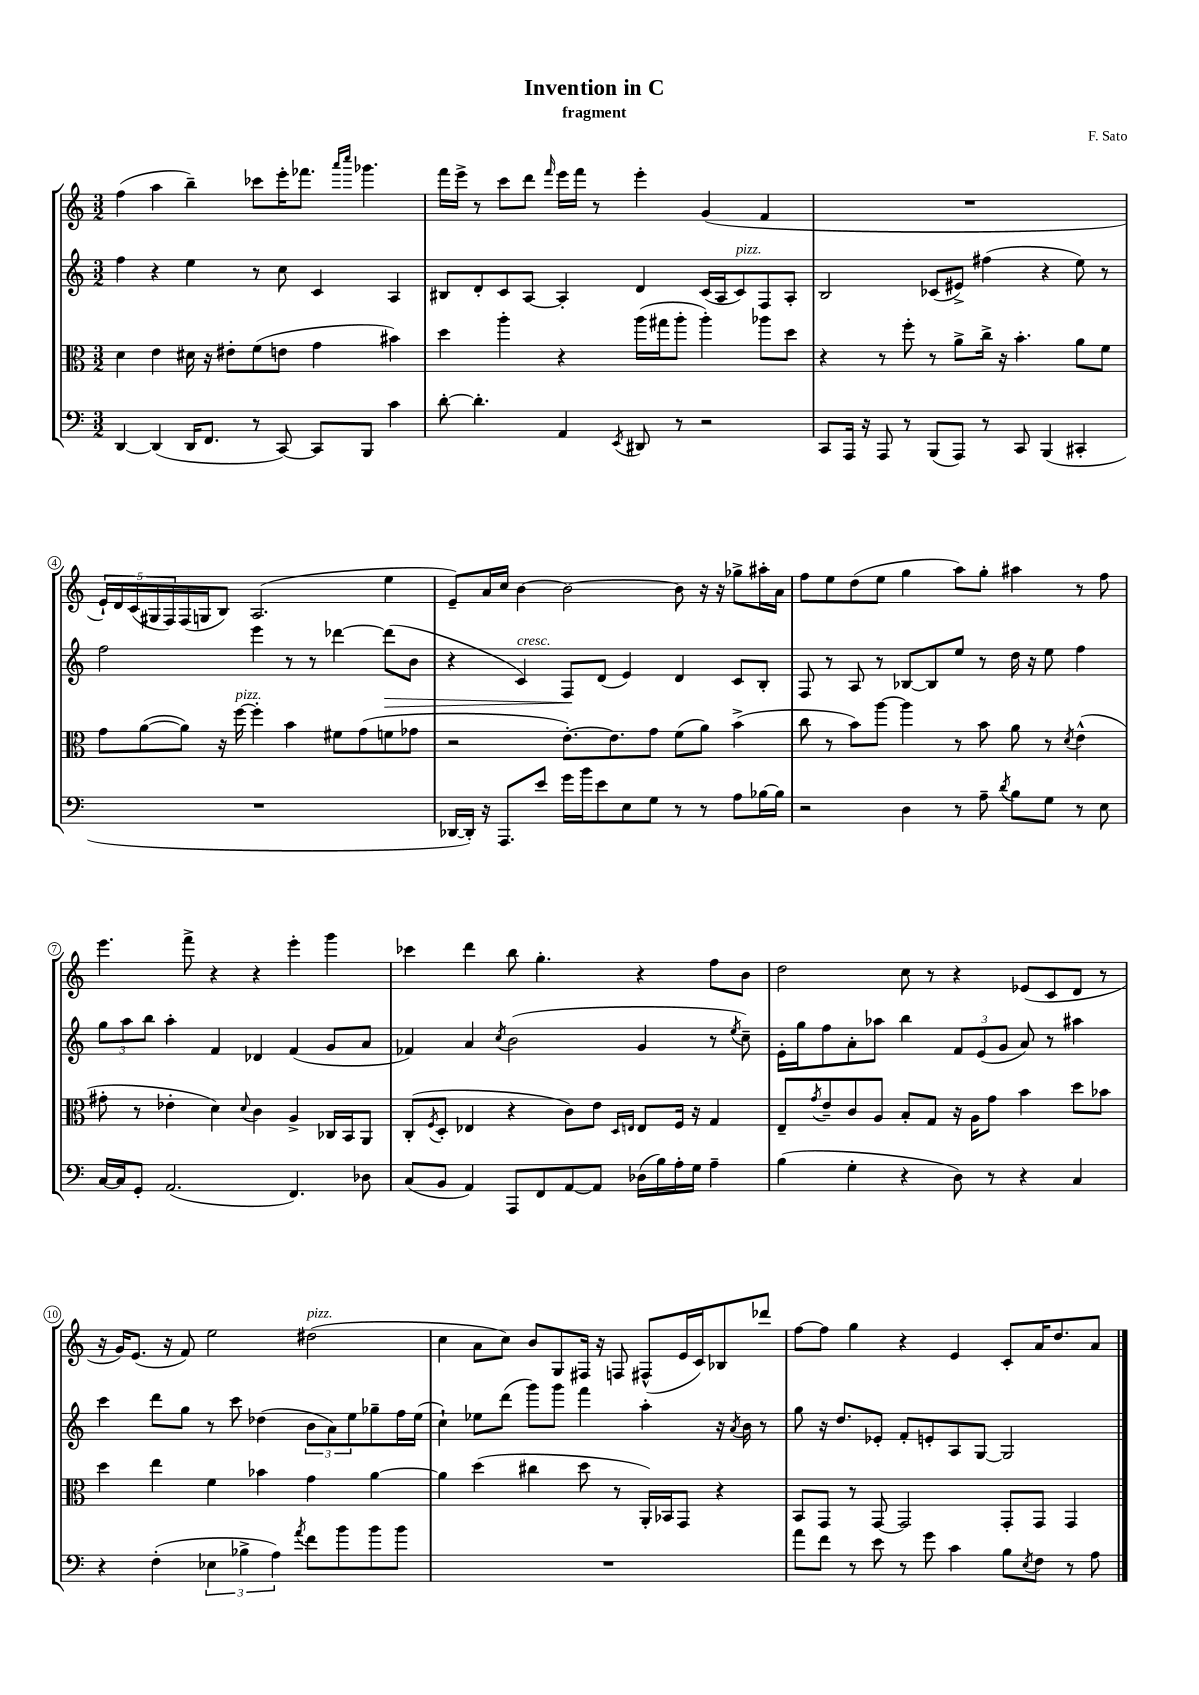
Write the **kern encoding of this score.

**kern	**kern	**kern	**dynam	**kern
*part4	*part3	*part2	*part2	*part1
*staff4	*staff3	*staff2	*staff2	*staff1
*clefF4	*clefC3	*clefG2	*	*clefG2
*k[]	*k[]	*k[]	*	*k[]
*M3/2	*M3/2	*M3/2	*	*M3/2
=1	=1	=1	=1	=1
[4DD/	4d\	4ff\	.	(4ff\
(4DD/]	4e\	4r	.	4aa\
16DD/KL	16d#X\	4ee\	.	4bb~\)
8.FF/J	16r	.	.	.
.	8e#X'\L	.	.	.
8r	(8f\	8r	.	8ccc-X\L
[8CC/)	8en\J	8cc\	.	16eee'\K
.	.	.	.	8.fff-X\J
8CC/L]	4g\	4c/	.	.
.	.	.	.	16qqaaa/LL
.	.	.	.	16qqcccc/JJ
8BBB/J	.	.	.	4.ggg-X\
4c\	4b#X\)	4A/	.	.
=2	=2	=2	=2	=2
[8d'\	4dd\	8B#X/L	.	16fff\LL
.	.	.	.	16eee^\JJ
4.d'\]	.	8d'/	.	8r
.	4aa'\	8c/	.	8ccc\L
.	.	[8A/J	.	8ddd\J
.	.	.	.	16qqfff/
4AA/	4r	4A'/]	.	16eee\LL
.	.	.	.	16fff\JJ
.	.	.	.	8r
8qEE/	.	.	.	.
8DD#X/	(16aa\LL	4d/	.	4eee'\
.	16gg#X\J	.	.	.
8r	8aa'\J	.	.	.
2r	4aa'\)	(16c/LL	.	(4g/
.	.	16A/J	.	.
!	!	!LO:TX:a:i:t=pizz.	!	!
.	.	8c/)	.	.
.	8aa-X\L	8F/	.	4f/
.	8dd\J	8A'/J	.	.
=3	=3	=3	=3	=3
8CC/L	4r	2B/	.	1.r
16AAA/Jk	.	.	.	.
16r	.	.	.	.
8AAA/	8r	.	.	.
8r	8ff'\	.	.	.
(8BBB/L	8r	(8c-X/L	.	.
8AAA/J)	8a^\L	8e#X^/J)	.	.
8r	16cc^\Jk	(4ff#X\	.	.
.	16r	.	.	.
8CC/	4.b'\	.	.	.
(4BBB/	.	4r	.	.
4CC#X'/	8a\L	8ee\)	.	.
.	8f\J	8r	.	.
!!LO:LB:g=z
=4	=4	=4	=4	=4
1.r	8g\L	2ff\	.	20e`/LL)
.	.	.	.	20d/
.	.	.	.	(20c/
.	([8a\	.	.	.
.	.	.	.	20G#X/
.	.	.	.	20F/)
.	8a\J])	.	.	(16F/
.	.	.	.	16Gn/J
.	16r	.	.	8B/J)
!	!LO:TX:a:i:t=pizz.	!	!	!
.	[16ff\	.	.	.
.	4ff'\]	4eee\	.	(2.A/
.	4b\	8r	.	.
.	.	8r	.	.
.	8f#X\L	[4ddd-X\	.	.
.	(8g\	.	.	.
!	!	!	!LO:HP:b	!
.	8fn\	(8ddd-\L]	>	4ee\
.	8g-X\J	8b\J	.	.
=5	=5	=5	=5	=5
[16DD-X/LL	2r	4r	.	8e~/L)
16DD-'/JJ])	.	.	.	.
16r	.	.	.	16a/L
8.AAA/L	.	.	.	16cc/JJ
!	!	!LO:TX:a:i:t=cresc.	!	!
.	.	4c/)	.	[4b\
8e/J	.	.	.	.
16g\LL	[8.e'\L)	8F/L	.	2b\_
16b\J	.	.	.	.
8e\	.	(8d/J	]	.
.	8.e\]	.	.	.
8E\	.	4e/)	.	.
8G\J	8g\J	.	.	.
8r	(8f\L	4d/	.	8b\]
8r	8a\J)	.	.	16r
.	.	.	.	16r
8A\L	(4b^\	8c/L	.	8gg-X^\L
[16B-X\L	.	8B'/J	.	16aa#X'\L
16B-\JJ]	.	.	.	16a\JJ
=6	=6	=6	=6	=6
2r	8cc\	8F/	.	8ff\L
.	8r	8r	.	8ee\
.	8b\L)	8A/	.	(8dd\
.	[8aa\J	8r	.	8ee\J
4D\	4aa\]	[8B-X/L	.	4gg\
.	.	8B-/]	.	.
8r	8r	8ee/J	.	8aa\L)
8A~\	8b\	8r	.	8gg'\J
8qd/	.	.	.	.
8B\L	8a\	16dd\	.	4aa#X\
.	.	16r	.	.
8G\J	8r	8ee\	.	.
.	8qd/	.	.	.
8r	(4e^^\	4ff\	.	8r
8E\	.	.	.	8ff\
!!LO:LB:g=z
=7	=7	=7	=7	=7
[16C/LL	8g#X'\	12gg\L	.	4.eee\
16C/J]	.	.	.	.
.	.	12aa\	.	.
8GG'/J	8r	.	.	.
.	.	12bb\J	.	.
(2.AA/	4e-X'\	4aa'\	.	.
.	.	.	.	8fff^\
.	4d\)	4f/	.	4r
.	8qqd/	.	.	.
.	4c\	4d-X/	.	4r
4.FF/)	4A^/	(4f/	.	4eee'\
.	16C-X/LL	8g/L	.	4ggg\
.	16BB/J	.	.	.
8D-X\	8AA/J	8a/J	.	.
=8	=8	=8	=8	=8
(8C/L	(8C'/L	4f-X/)	.	4ccc-X\
.	8qF/	.	.	.
8BB/J	8D'/J	.	.	.
4AA/)	4E-X/	4a/	.	4ddd\
.	.	8qcc/	.	.
8AAA/L	4r	(2b\	.	8bb\
8FF/	.	.	.	4.gg'\
[8AA/	8c\L)	.	.	.
8AA/J]	8e\J	.	.	.
.	16qqD/LL	.	.	.
.	16qqEn/JJ	.	.	.
(16D-X\LL	8E/L	4g/	.	4r
16B\)	.	.	.	.
16A'\	16F/Jk	.	.	.
16G\JJ	16r	.	.	.
4A~\	4G/	8r	.	8ff\L
.	.	8qee/	.	.
.	.	8cc~\)	.	8b\J
=9	=9	=9	=9	=9
(4B\	8E~/L	16e'\LL	.	2dd\
.	.	16gg\J	.	.
.	8qg/	.	.	.
.	8e~/	8ff\	.	.
4G'\	8c/	8a'\	.	.
.	8A/J	8aa-X\J	.	.
4r	8B'/L	4bb\	.	8cc\
.	8G/J	.	.	8r
8D\)	16r	12f/L	.	4r
.	16A\KL	.	.	.
.	.	(12e/	.	.
8r	8g\J	.	.	.
.	.	12g/J	.	.
4r	4b\	8a/)	.	(8e-X/L
.	.	8r	.	8c/
4C/	8dd\L	4aa#X\	.	8d/J
.	8b-X\J	.	.	8r
!!LO:LB:g=z
=10	=10	=10	=10	=10
4r	4dd\	4ccc\	.	16r
.	.	.	.	16g/KL)
.	.	.	.	(8.e/J
(4F'\	4ee\	8ddd\L	.	.
.	.	.	.	16r
.	.	8gg\J	.	8f/)
6E-X\	4f\	8r	.	2ee\
.	.	8ccc\	.	.
6B-X^\	.	.	.	.
.	4b-X\	(4dd-X\	.	.
6A\)	.	.	.	.
8qa/	.	.	.	.
!	!	!	!	!LO:TX:a:i:t=pizz.
8f\L	4g\	12b\L	.	(2dd#X\
.	.	12a\)	.	.
8b\	.	.	.	.
.	.	12ee\	.	.
8b\	[4a\	8gg-X~\	.	.
8b\J	.	16ff\L	.	.
.	.	(16ee\JJ	.	.
=11	=11	=11	=11	=11
1.r	4a\]	4cc`\)	.	4cc\
.	(4dd\	8ee-X\L	.	8a\L
.	.	(8ddd\J	.	8cc\J)
.	4cc#X\	8ggg\L)	.	8b/L
.	.	8ggg\J	.	8G/
.	8dd\	4fff\	.	16F#X/Jk
.	.	.	.	16r
.	8r	.	.	8Fn/
.	16AA'/LL)	4aa'\	.	(8F#X^^/L
.	16BB-X/J	.	.	.
.	8GG/J	.	.	16e/L
.	.	.	.	16c/J)
.	4r	16r	.	8B-X/
.	.	8qa/	.	.
.	.	16b\	.	.
.	.	8r	.	8ddd-X/J
=12	=12	=12	=12	=12
8a\L	8BB/L	8gg\	.	[8ff\L
8f\J	8GG/J	16r	.	8ff\J]
.	.	8.dd/L	.	.
8r	8r	.	.	4gg\
8e\	[8GG/	8e-X'/J	.	.
8r	2GG/]	8f'/L	.	4r
8g\	.	8en'/	.	.
4c\	.	8A/	.	4e/
.	.	[8G/J	.	.
8B\L	8GG'/L	2G/]	.	8c'/L
8qE/	.	.	.	.
8F\J	8GG/J	.	.	16a/K
.	.	.	.	8.dd/
8r	4GG/	.	.	.
8A\	.	.	.	8a/J
==	==	==	==	==
*-	*-	*-	*-	*-
